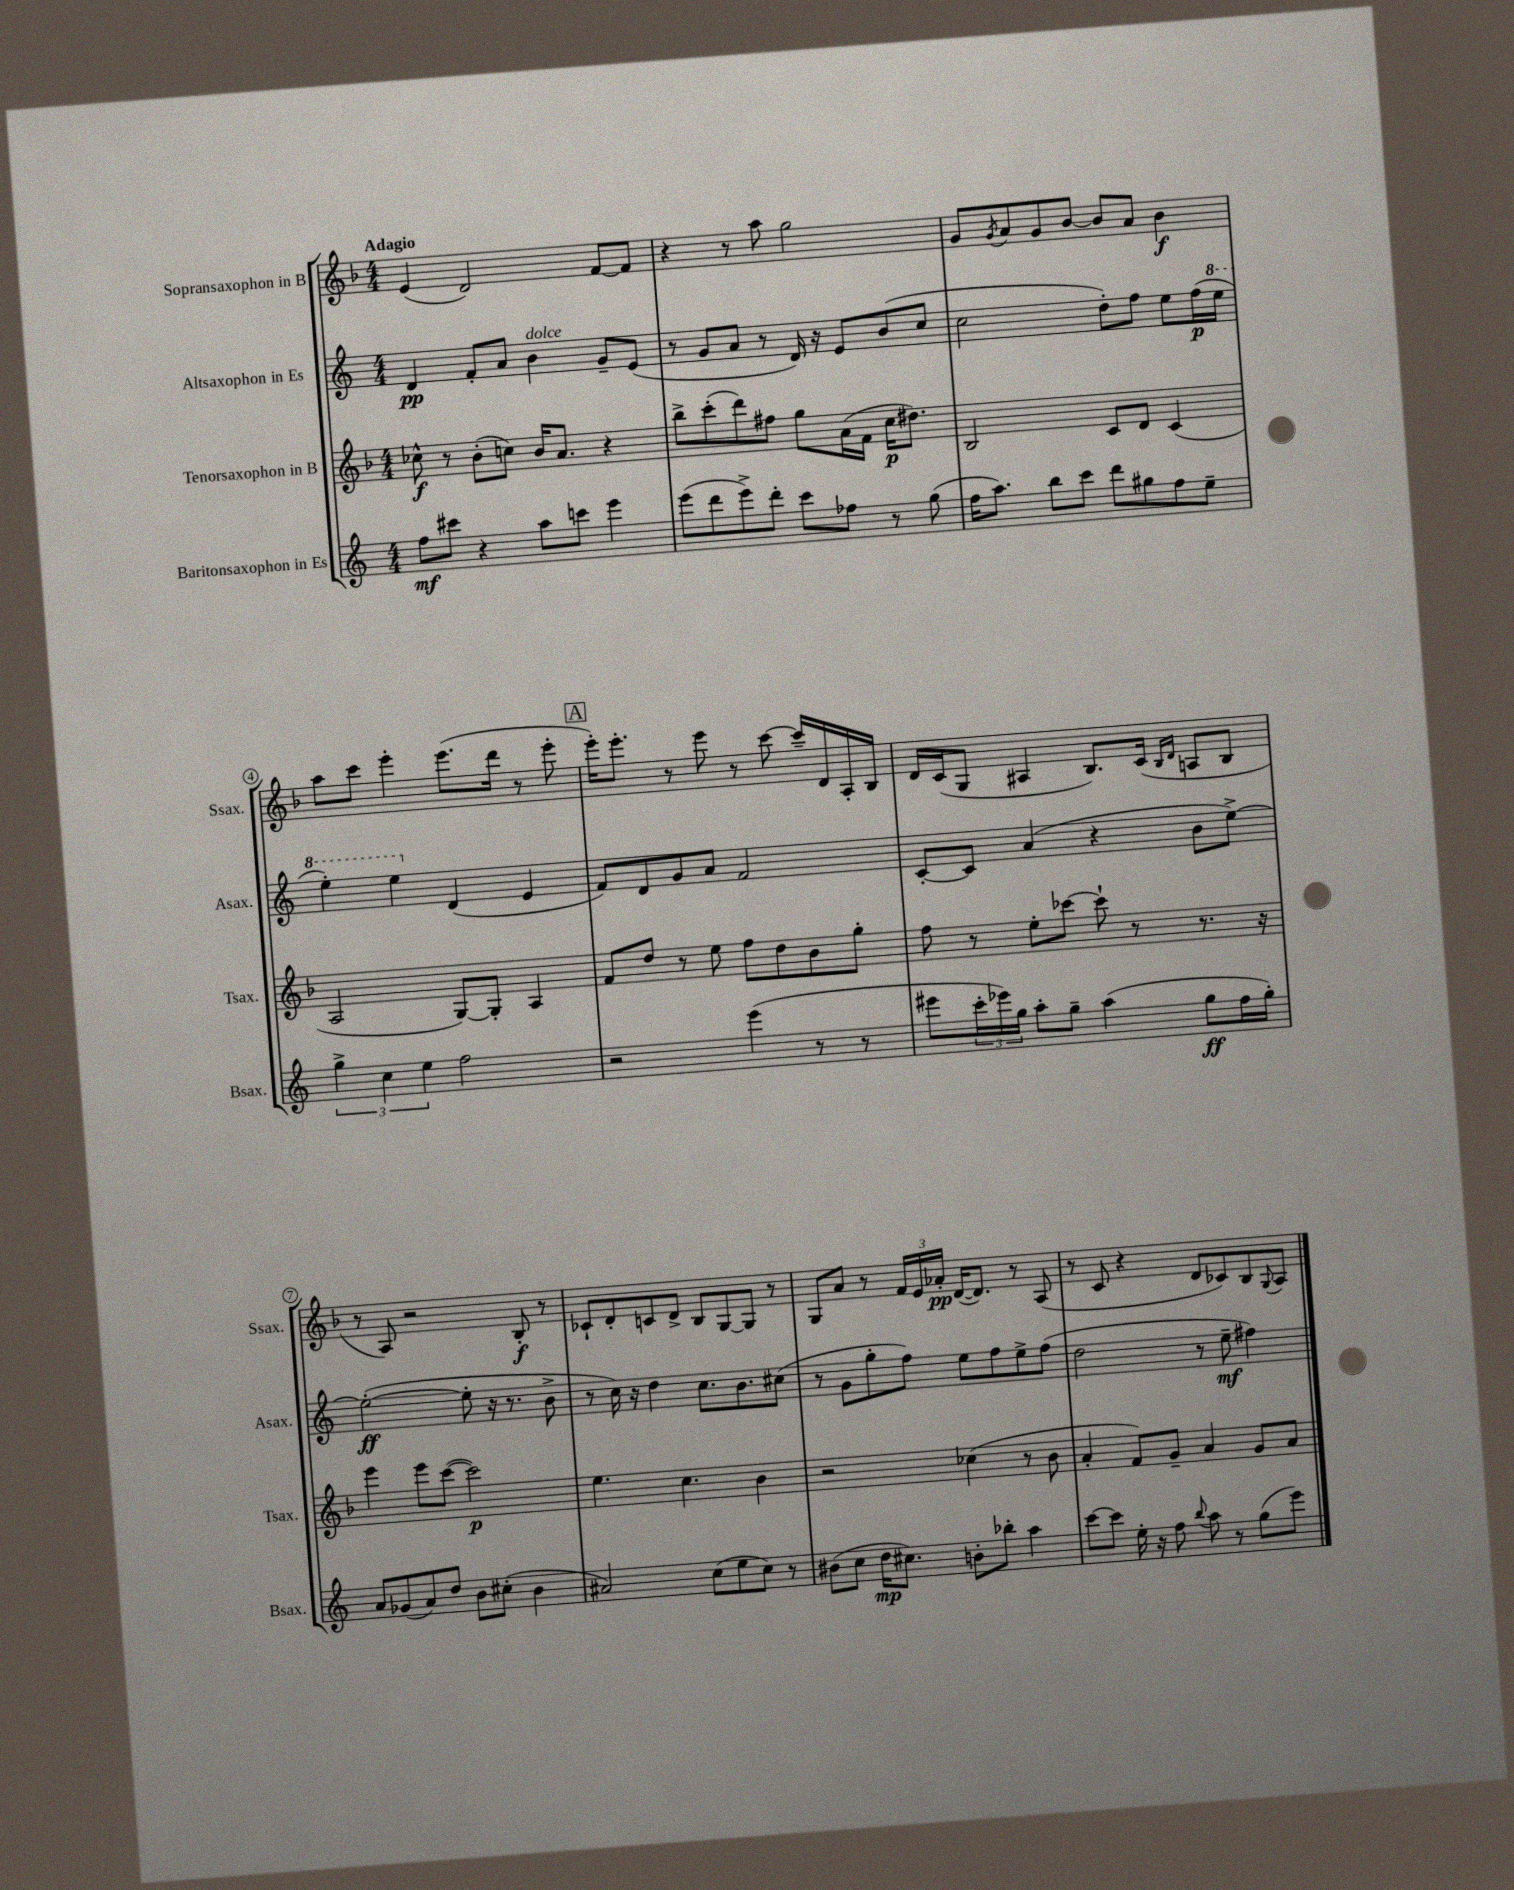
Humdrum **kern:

**kern	**kern	**kern	**kern
*staff4	*staff3	*staff2	*staff1
*clefG2	*clefG2	*clefG2	*clefG2
*k[]	*k[b-]	*k[]	*k[b-]
*M4/4	*M4/4	*M4/4	*M4/4
8ff\L	8cc-^^\	4d/	(4e/
8ccc#\J	8r	.	.
4r	(8b-'\L	8f'/L	2d/)
.	8cc\J)	8a/J	.
8aa\L	16b-/LK	4b\	.
.	8.a/J	.	.
8ccc\J	.	.	.
4eee\	4r	8g~/L	[8f/L
.	.	(8e/J	8f/]J
=	=	=	=
(8eee\L	8bb-^\L	8r	4r
8ddd\	(8ccc'\	8g/L	.
8eee^\)	8ddd\)	8a/J	8r
8ddd'\J	8ff#\J	8r	8aa\
8ccc\L	8gg\L	16d/)	2gg\
.	.	16r	.
8ff-\J	(16a\L	8e/L	.
.	16f\JJ	.	.
8r	16cc\LK	(8b/	.
.	8.dd#\J)	.	.
(8gg\	.	8cc/J	.
=	=	=	=
16ff\LK	2B-/	2cc\	8g/L
8.aa\J)	.	.	.
.	.	.	8qg/
.	.	.	8a/
8bb\L	.	.	8g/
8ccc\J	.	.	[8b-/J
8ddd\L	8c/L	8dd'\L)	8b-/]L
8gg#\	8d/J	8ff\J	8a/J
8ff\	(4c/	8ee\L	4b-\
8ee~\J	.	(16ff\L	.
.	.	16eee\JJ	.
=	=	=	=
6gg^\	2A/	4eee'\)	8aa\L
.	.	.	8ccc\J
6cc\	.	.	.
.	.	4eee\	4eee'\
6ee\	.	.	.
2ff\	[8G/L)	(4d/	(8.eee\L
.	8G'/]J	.	.
.	.	.	16ddd\Jk
.	4A/	4e/	8r
.	.	.	8eee'\
=	=	=	=
2r	8f/L	8f/L)	16eee'\LK)
.	.	.	8.eee'\J
.	8dd/J	8d/	.
.	8r	8g/	8r
.	8ee\	8a/J	8eee\
(4eee\	8ff\L	2f/	8r
.	8dd\	.	[8ccc\
8r	8b-\	.	16ccc~/]LL
.	.	.	16d/
8r	8gg'\J	.	16A'/
.	.	.	16B-/JJ
=	=	=	=
8eee#\L	8ff\	[8c'/L	16d/LL
.	.	.	(16c/J
24ccc'\L	8r	8c/]J	8G/J
24eee-\)	.	.	.
24gg\JJ	.	.	.
8aa'\L	8ee'\L	(4a/	4A#/
8gg~\J	[8ccc-\J	.	.
(4aa\	8ccc-`\]	4r	8.B-/L)
.	8r	.	.
.	.	.	(16c/Jk
.	.	.	16qqB-/LL
.	.	.	16qqd/JJ
8gg\L	8.r	8b\L	8A/L
16ff\L	.	[8ee^\J)	8B-/J
16gg'\JJ)	16r	.	.
=	=	=	=
8a/L	4eee\	(2ee'\_	8r
(8g-/	.	.	8A/)
8a/)	8eee\L	.	2r
8dd/J	([8ccc\J	.	.
8b\L	2ccc\])	8ee'\]	.
(8cc#'\J	.	16r	.
.	.	8.r	.
4b\	.	.	8B-'/
.	.	8b^\	8r
=	=	=	=
2a#/)	4.ee\	8r	8c-`/L
.	.	16cc\)	8d'/
.	.	16r	.
.	.	4dd\	8c/
.	4.cc\	.	8d^/J
(8cc\L	.	8.cc\L	8B-/L
8ee\	.	.	[8G/
.	.	8.b\	.
8cc\J)	4b-\	.	8G/]J
8r	.	(8cc#\J	8r
=	=	=	=
(8b#\L	2r	8r	8G/L
8cc\J	.	8g\L	8a/J
16dd\LK	.	8gg'\	8r
8.cc#\J)	.	.	.
.	.	8ff\J)	24f/LL
.	.	.	24e/
.	.	.	24a-'/JJ
8b'\L	(4cc-\	8ee\L	([16d/LK
.	.	.	8.d/]J)
8bb-'\J	.	8ff\	.
4aa\	8r	8ee^\	8r
.	8b-\	(8ff\J	(8A/
=	=	=	=
[8ccc\L	4a'/	2dd\	8r
8ccc\]J	.	.	8c/
16ee'\	8f/L)	.	4r
16r	.	.	.
8ff\	8g~/J	.	.
8qqbb/	.	.	.
8aa\	4a/	8r	8d/L
8r	.	8ee~\	8c-/)
(8gg\L	8g/L	4ff#\)	8B-/
.	.	.	8qqG/
8eee\J)	8a/J	.	8A/J
==	==	==	==
*-	*-	*-	*-
